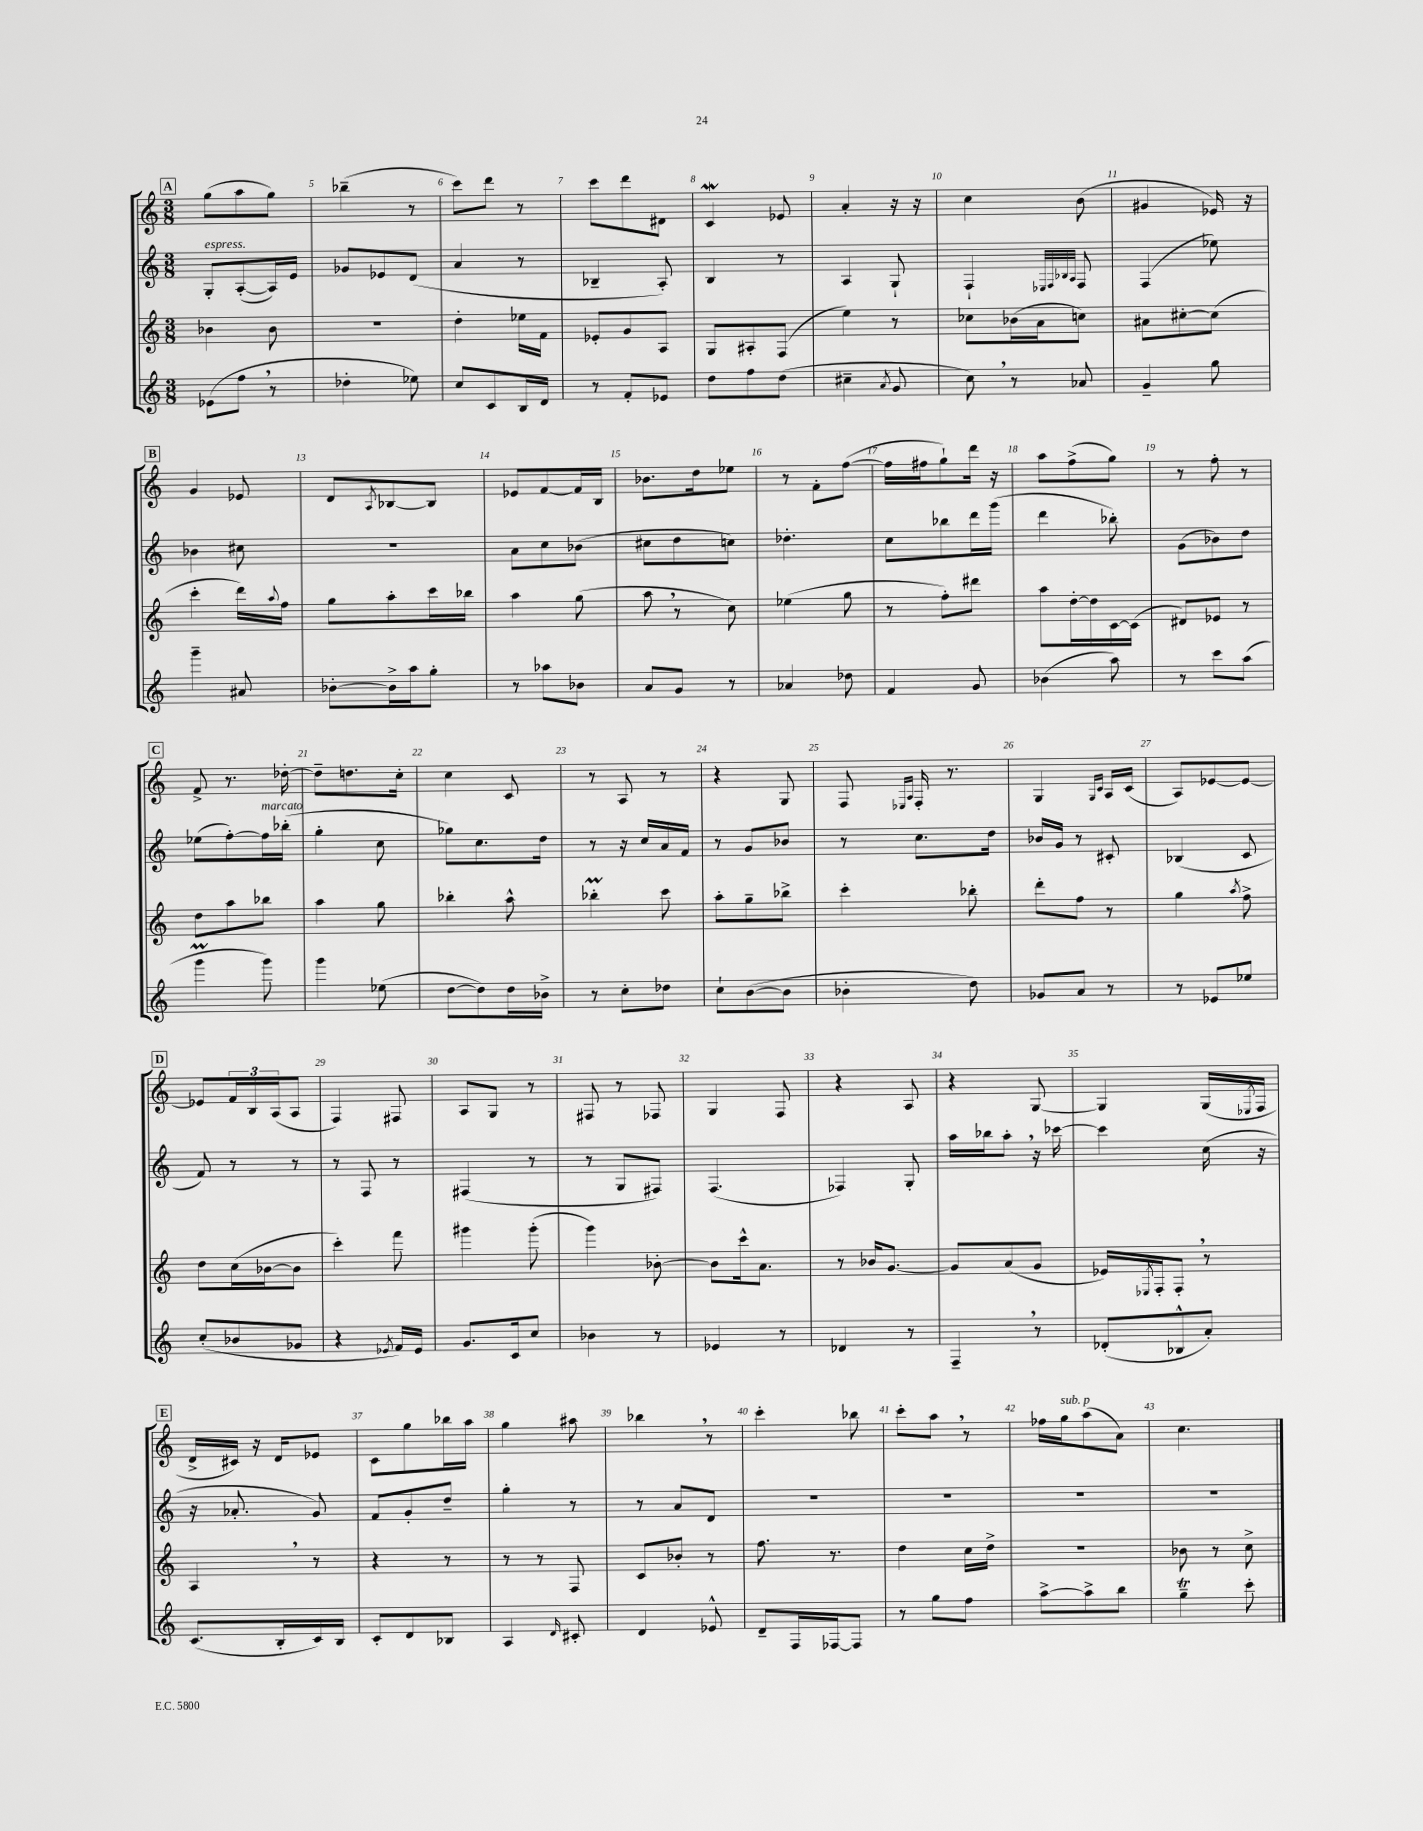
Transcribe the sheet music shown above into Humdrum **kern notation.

**kern	**kern	**kern	**kern
*staff4	*staff3	*staff2	*staff1
*clefG2	*clefG2	*clefG2	*clefG2
*k[]	*k[]	*k[]	*k[]
*M3/8	*M3/8	*M3/8	*M3/8
(8e-	4b-	8G'	(8gg
8ff	.	([8A'	8aa
8r	8b-	16A])	8gg)
.	.	16e	.
=	=	=	=
4dd-'	4.r	8g-	(4bb-~
.	.	8e-	.
8ee-)	.	(8d	8r
=	=	=	=
8cc	4dd'	4a	8ccc)
8c	.	.	8ddd
16B	16ee-	8r	8r
16d	16f	.	.
=	=	=	=
8r	8e-'	4B-~	8ccc
8f'	8g	.	8ddd
8e-	8A	8A')	8d#
=	=	=	=
8dd	8G	4B	4c
8ff	8A#'	.	.
(8dd	(8F	8r	8e-
=	=	=	=
4cc#~	4ee)	4A	4a'
8qa	.	.	.
8g	8r	8G`	16r
.	.	.	16r
=	=	=	=
8cc)	8cc-	4F`	4cc
8r	(16b-	.	.
.	16a	.	.
.	.	32qqE-	.
.	.	32qqF	.
.	.	32qqB-	.
.	.	32qqA	.
8a-	8cc)	8F	(8b
=	=	=	=
4g~	8a#	(4F	4g#
.	[8cc#'	.	.
8gg	(8cc#]	8ee-)	16e-)
.	.	.	16r
=	=	=	=
4ggg~	4ccc'	4b-	4g
8a#	16ddd)	8cc#	8e-
.	8qqaa	.	.
.	16ff	.	.
=	=	=	=
[8b-'	8gg	4.r	8d
.	.	.	8qA
16b-^]	8aa'	.	[8B-
16aa	.	.	.
8gg'	16ccc	.	8B-]
.	16bb-	.	.
=	=	=	=
8r	4aa	8a	8e-
8aa-	.	8cc	[8f
8b-	(8gg	(8b-	16f]
.	.	.	16B
=	=	=	=
8a	8aa	8cc#	8.b-
8g	8r	8dd	.
.	.	.	16dd
8r	8cc)	8cc)	8ee-
=	=	=	=
4a-	(4ee-	4.dd-'	8r
.	.	.	8f'
8dd-	8gg	.	([8ff
=	=	=	=
4f	8r	8cc	16ff]
.	.	.	16ff#
.	8ff')	8bb-	8gg`)
8g	8ddd#	16ddd	16ddd
.	.	(16ggg	16r
=	=	=	=
(4b-	8aa	4ddd	8aa
.	[16dd'	.	(8ff^
.	16dd]	.	.
8aa)	[16c	8bb-')	8gg)
.	(16c]	.	.
=	=	=	=
8r	8d#)	(8g	8r
8ccc	8e-	8b-)	8ff'
(8aa	8r	8dd	8r
=	=	=	=
4ggg	8dd	(8ee-	8f^
.	8aa	[8ff')	8.r
8ggg)	8bb-	16ff]	.
.	.	(16bb-'	[16dd-'
=	=	=	=
4ggg	4aa	4gg'	8dd-~]
.	.	.	8.dd
(8ee-	8gg	8cc	.
.	.	.	16cc'
=	=	=	=
[8dd	4bb-'	8gg-)	4cc
8dd])	.	8.cc	.
16dd	8aa^^	.	8c
16b-^	.	16dd	.
=	=	=	=
8r	4bb-'	8r	8r
8cc'	.	16r	8A
.	.	16cc	.
8dd-	8ccc	16a	8r
.	.	16f	.
=	=	=	=
8cc`	8aa'	8r	4r
([8b	8gg~	8g	.
8b]	8bb-^	8b-	8G
=	=	=	=
4b-'	4ccc'	8r	8F
.	.	.	16qqE-
.	.	.	16qqA
.	.	8.cc	16F'
.	.	.	8.r
8dd)	8bb-'	.	.
.	.	16dd	.
=	=	=	=
8g-	8ddd'	16b-	4G
.	.	16g	.
8a	8ff	8r	.
.	.	.	16qqG
.	.	.	16qqc
8r	8r	8c#'	16A
.	.	.	(16c
=	=	=	=
8r	4gg	(4B-	8A)
8e-	.	.	[8e-
.	8qaa	.	.
8ee-	8ff^	8c	8e-_
=	=	=	=
(8cc'	8dd	8f)	8e-]
8b-	(16cc	8r	24f
.	.	.	24B
.	[16b-	.	.
.	.	.	(24A
8g-	8b-]	8r	8A
=	=	=	=
4r	4ccc')	8r	4F)
.	.	8F	.
8qe-	.	.	.
16f)	8fff	8r	8F#
16e-	.	.	.
=	=	=	=
8.g	4ggg#	(4F#	8A
.	.	.	8G
16c	.	.	.
8cc	(8ggg#'	8r	8r
=	=	=	=
4b-	4ggg)	8r	8F#
.	.	8G	8r
8r	[8b-'	8F#)	8F-
=	=	=	=
4e-	8b-]	(4.F	4G
.	16ccc^^	.	.
.	8.a	.	.
8r	.	.	8F
=	=	=	=
4d-	8r	4F-)	4r
.	16b-	.	.
.	[8.g	.	.
8r	.	8G'	8A
=	=	=	=
4F~	8g]	16aa	4r
.	.	16bb-	.
.	(8a	8aa'	.
8r	8g	16r	[8G
.	.	[16ccc-	.
=	=	=	=
(8d-'	16e-)	4ccc-]	4G]
.	8qE-	.	.
.	16F'	.	.
8B-^^	8F'	.	.
8a')	8r	(16cc	(16G
.	.	.	8qE-
.	.	16r	16F
=	=	=	=
(8.c	4A	16r	16d^
.	.	8.a-'	16c#)
.	.	.	16r
16B'	.	.	16d
16c)	8r	8g)	8e-
16B	.	.	.
=	=	=	=
8c'	4r	8f	8c
8d	.	8g'	8gg
8B-	8r	8dd~	16bb-
.	.	.	16aa
=	=	=	=
4A	8r	4gg'	4gg
.	8r	.	.
16qqd	.	.	.
8c#'	8F	8r	8aa#
=	=	=	=
4d	8c	8r	4bb-
.	8b-'	8a	.
8e-^^	8r	8d	8r
=	=	=	=
8d~	8.ff	4.r	4ccc'
16F	.	.	.
[16F-	8.r	.	.
8F-]	.	.	8bb-
=	=	=	=
8r	4dd	4.r	8ccc'
8gg	.	.	8aa
8ff	16cc	.	8r
.	16dd^	.	.
=	=	=	=
[8aa^	4.r	4.r	16ff-
.	.	.	16gg
8aa^]	.	.	(8aa
8bb	.	.	8a)
=	=	=	=
4gg~	8b-	4.r	4.cc
.	8r	.	.
8ccc'	8cc^	.	.
==	==	==	==
*-	*-	*-	*-
